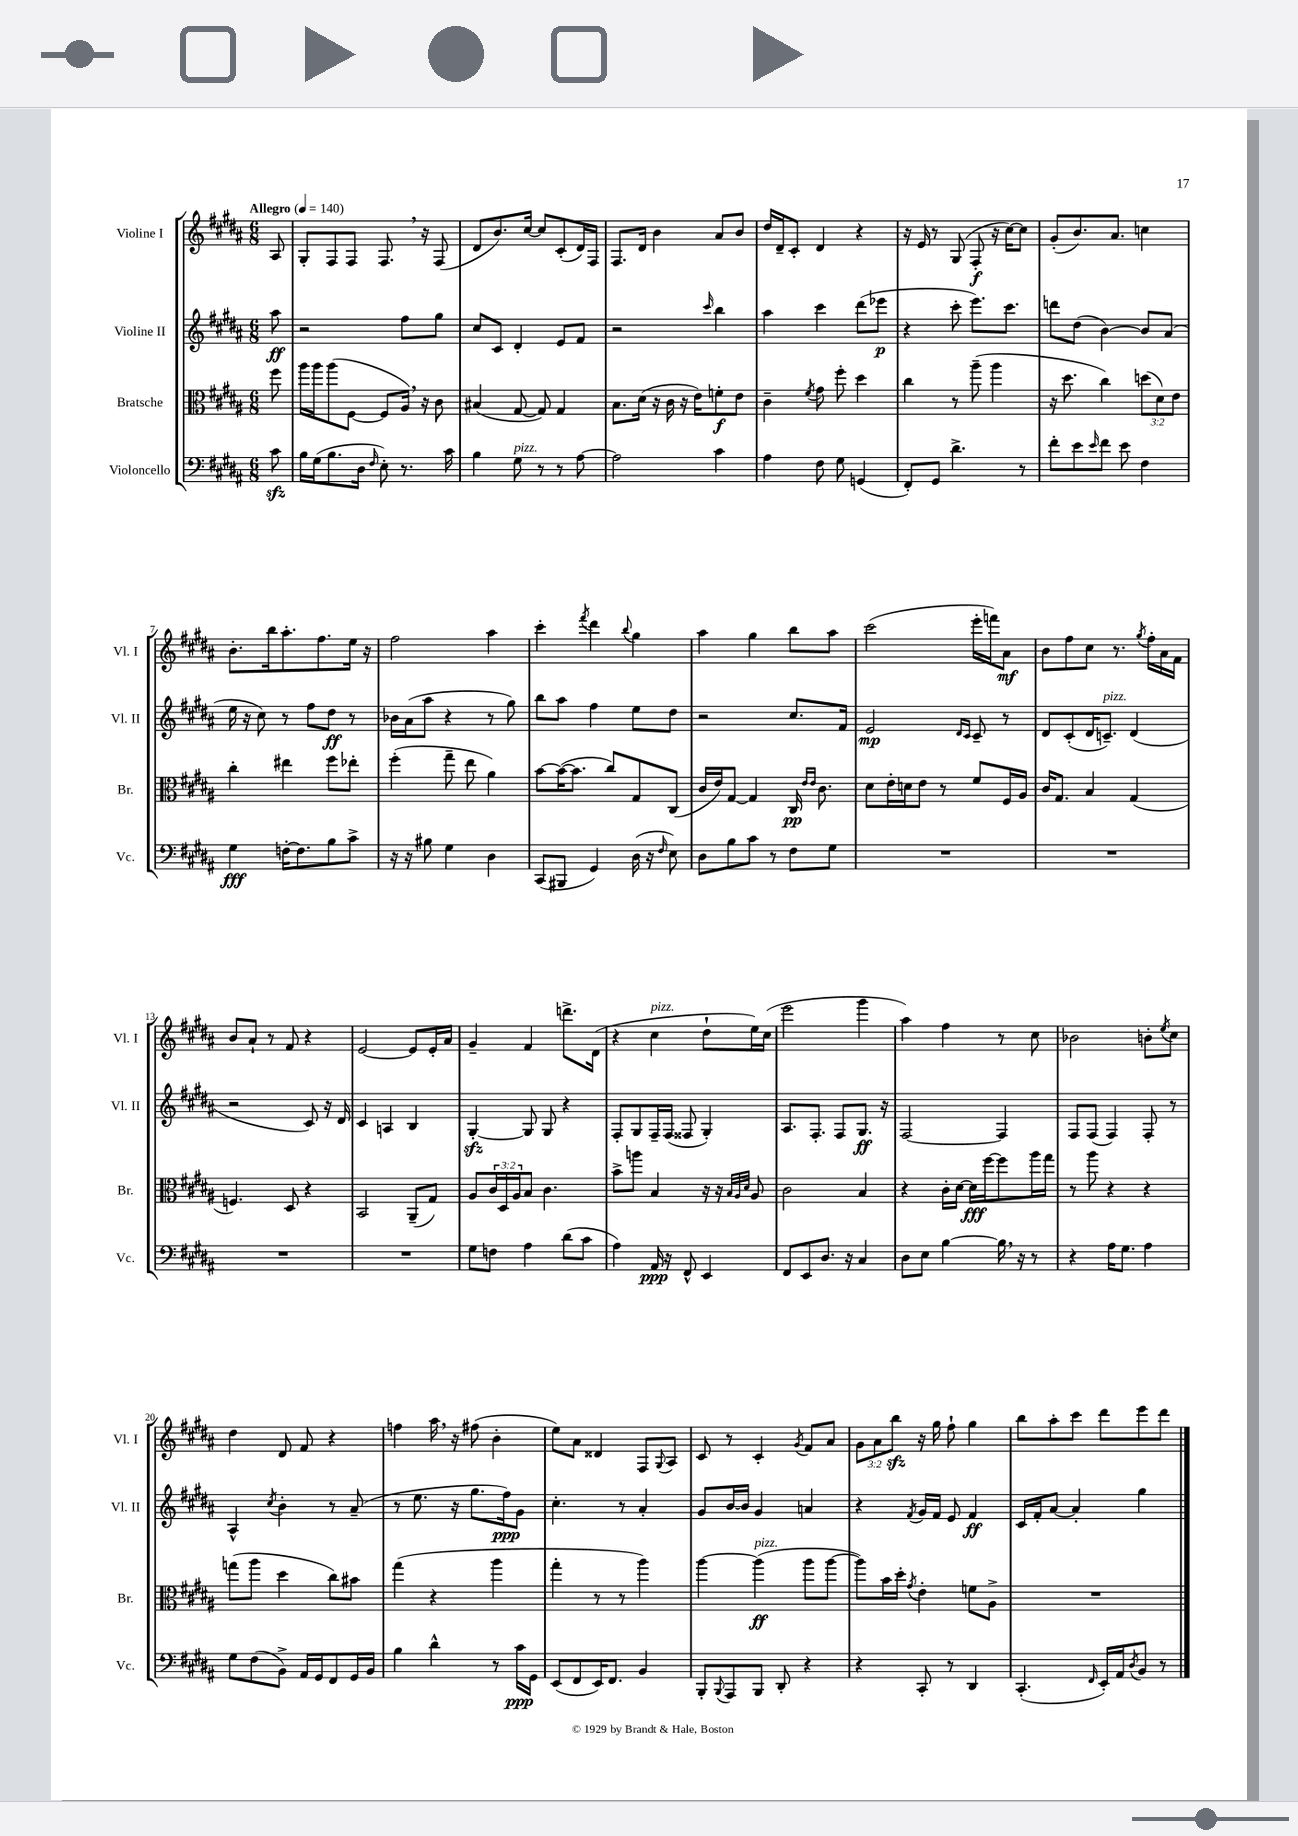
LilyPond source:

<<
\new StaffGroup <<
\new Staff = "s0" \with { instrumentName = "Violine I" shortInstrumentName = "Vl. I" } {
    \clef treble \key b \major \numericTimeSignature \time 6/8 \override Staff.TupletNumber.text = #tuplet-number::calc-fraction-text \partial 8 \tempo "Allegro" 4 = 140
    ais8 |
    gis8-. fis8 fis8 fis8. \breathe r16 fis8( |
    dis'8 b'8.) cis''16~ cis''8 cis'8-.( dis'16) fis16 |
    fis8. dis'16 b'4 ais'8 b'8 |
    dis''16 dis'16-- cis'8-. dis'4 r4 |
    r16 e'16 r8 gis8( fis8-.\f r16 cis''16~) cis''8 |
    gis'8-.( b'8.) ais'8. c''4 |
    b'8.-. b''16 ais''8.-. fis''8. e''16 r16 |
    fis''2 ais''4 |
    cis'''4-. \acciaccatura { fis'''8 } dis'''4 \appoggiatura { b''8 } gis''4 |
    ais''4 gis''4 b''8 ais''8 |
    cis'''2( e'''16-. f'''16) ais'8\mf |
    b'8 fis''8 cis''8 r8. \acciaccatura { gis''8 } fis''16-. ais'16 fis'16 |
    b'8 ais'8-! r8 fis'8 r4 |
    e'2~ e'8 e'16-. ais'16 |
    gis'4-- fis'4 d'''8.-> dis'16( |
    r4 cis''4^\markup { \italic "pizz." } dis''8-! e''16) cis''16( |
    e'''2 gis'''4 |
    ais''4) fis''4 r8 cis''8 |
    bes'2 b'8-. \acciaccatura { e''8 } cis''8 |
    dis''4 dis'8 fis'8 r4 |
    f''4 ais''16 \breathe r16 fis''8( b'4-. |
    e''8) ais'8 disis'4 fis8 \appoggiatura { gis8 } ais8 |
    cis'8 r8 cis'4-. \acciaccatura { gis'8 } fis'8 ais'8 |
    \tuplet 3/2 { gis'8 ais'8 b''8\sfz } r16 gis''16 fis''8-! gis''4 |
    b''8 ais''8-. cis'''8 dis'''8 e'''8 dis'''8 \bar "|." |
}
\new Staff = "s1" \with { instrumentName = "Violine II" shortInstrumentName = "Vl. II" } {
    \clef treble \key b \major \numericTimeSignature \time 6/8 \partial 8
    ais''8\ff |
    r2 fis''8 gis''8 |
    cis''8 cis'8 dis'4-. e'8 fis'8 |
    r2 \grace { cis'''16 } b''4 |
    ais''4 cis'''4 dis'''8( ees'''8\p |
    r4 cis'''8-. e'''8.) cis'''8. |
    d'''8 dis''8( b'4~) b'8 ais'8( |
    e''16 r16 cis''8) r8 fis''8 dis''8\ff r8 |
    bes'16 ais'16( ais''8 r4 r8 gis''8) |
    b''8 ais''8 fis''4 e''8 dis''8 |
    r2 cis''8. fis'16 |
    e'2\mp \grace { dis'16 cis'16 } cis'8-- r8 |
    dis'8 cis'8-.( dis'16 c'8.--^\markup { \italic "pizz." }) dis'4( |
    r2 cis'8) r16 dis'16 |
    cis'4 a4 b4 |
    gis4~-.\sfz gis8 gis8 r4 |
    fis8-. gis8 fis16-- fis16( fisis8 gis4-.) |
    ais8. fis8.-. fis8 gis8.\ff r16 |
    fis2~ fis4 |
    fis8 fis8( fis4) fis8-. r8 |
    ais4-^ \acciaccatura { cis''8 } b'4-. r8 ais'8--( |
    r8 e''8. r16 gis''8. fis''16\ppp) gis'8 |
    cis''4.-. r8 ais'4-. |
    gis'8 b'16~ b'16 gis'4 a'4 |
    r4 \acciaccatura { fis'8 } gis'16 fis'16 e'8 fis'4\ff |
    cis'16 fis'16-. ais'8~ ais'4-. gis''4 \bar "|." |
}
\new Staff = "s2" \with { instrumentName = "Bratsche" shortInstrumentName = "Br." } {
    \clef alto \key b \major \numericTimeSignature \time 6/8 \override Staff.TupletNumber.text = #tuplet-number::calc-fraction-text \partial 8
    fis''8 |
    ais''16 ais''16 ais''8( fis8~ fis8 ais16) \breathe r16 cis'8 |
    bis4( gis8~ gis8) gis4 |
    b8. dis'16( r16 cis'16 r16 e'16) f'8-.\f e'8 |
    cis'4-- \acciaccatura { fis'8 } gis'8 fis''8-. dis''4 |
    cis''4 r8 ais''8--( ais''4 |
    r16 dis''8. cis''4) \tuplet 3/2 { d''8( dis'8) e'8 } |
    cis''4-. eis''4 fis''8 ees''8-. |
    fis''4-.( gis''8-- e''8 ais'4) |
    b'8~ b'16~( b'8. cis''8) gis8 cis8( |
    cis'16 e'16) gis8~ gis4 cis16\pp \grace { e'16 e'16 } cis'8. |
    dis'8 e'16-. d'16 e'8 r8 fis'8 fis16 ais16 |
    cis'16 gis8. b4 gis4( |
    f4.) dis8 r4 |
    b,2 ais,8--( gis8) |
    ais8 \tuplet 3/2 { cis'16 dis16 ais16 } b8 cis'4. |
    b'8-> a''8 b4 r16 r16 \grace { b32 ais32 dis'32 } ais8 |
    cis'2 b4 |
    r4 cis'16-. dis'16~ dis'16\fff fis''16~ fis''8 ais''16 gis''16 |
    r8 ais''8 r4 r4 |
    g''8( ais''8 dis''4 cis''8) bis'8 |
    gis''4( r4 ais''4 |
    gis''4-. r8 r8 ais''4) |
    ais''4~ ais''4\ff^\markup { \italic "pizz." }( ais''8 ais''8~ |
    ais''8) b'16 dis''16-. \acciaccatura { gis'8 } e'4-. f'8 ais8-> |
    R2. \bar "|." |
}
\new Staff = "s3" \with { instrumentName = "Violoncello" shortInstrumentName = "Vc." } {
    \clef bass \key b \major \numericTimeSignature \time 6/8 \partial 8
    cis'8\sfz |
    b16 gis16( b8. dis16 \grace { fis16 } e8-.) r8. cis'16 |
    b4 gis8^\markup { \italic "pizz." } r8 r8 ais8~ |
    ais2 cis'4 |
    ais4 fis8 gis8 g,4( |
    fis,8-.) gis,8 dis'4.-> r8 |
    fis'8-. e'8 \grace { e'16 } fis'8 e'8 fis4 |
    gis4\fff f16~-. f8. b8 cis'8-> |
    r16 r16 bis8 gis4 dis4 |
    cis,8( bis,,8 gis,4) dis16( r16 \grace { fis16 } e8) |
    dis8 b8 cis'8 r8 fis8 gis8 |
    R2. |
    R2. |
    R2. |
    R2. |
    gis8 f8 ais4 dis'8( cis'8 |
    ais4) ais,16\ppp r16 fis,8-^ e,4 |
    fis,8 e,8 dis8. r16 cis4 |
    dis8 e8 b4~ b16 \breathe r16 r8 |
    r4 ais16 gis8. ais4 |
    gis8 fis8( b,8->) ais,16 gis,16 fis,8 gis,16 b,16 |
    b4 dis'4-^ r8 cis'16\ppp gis,16 |
    e,8( fis,8 e,16) fis,8. b,4 |
    b,,8-. \appoggiatura { b,,8 } ais,,8 b,,8 dis,8-. r4 |
    r4 cis,8-. r8 dis,4 |
    cis,4.-.( \grace { fis,16 } e,16-.) ais,16 \acciaccatura { dis8 } b,8 r8 \bar "|." |
}
>>
>>
